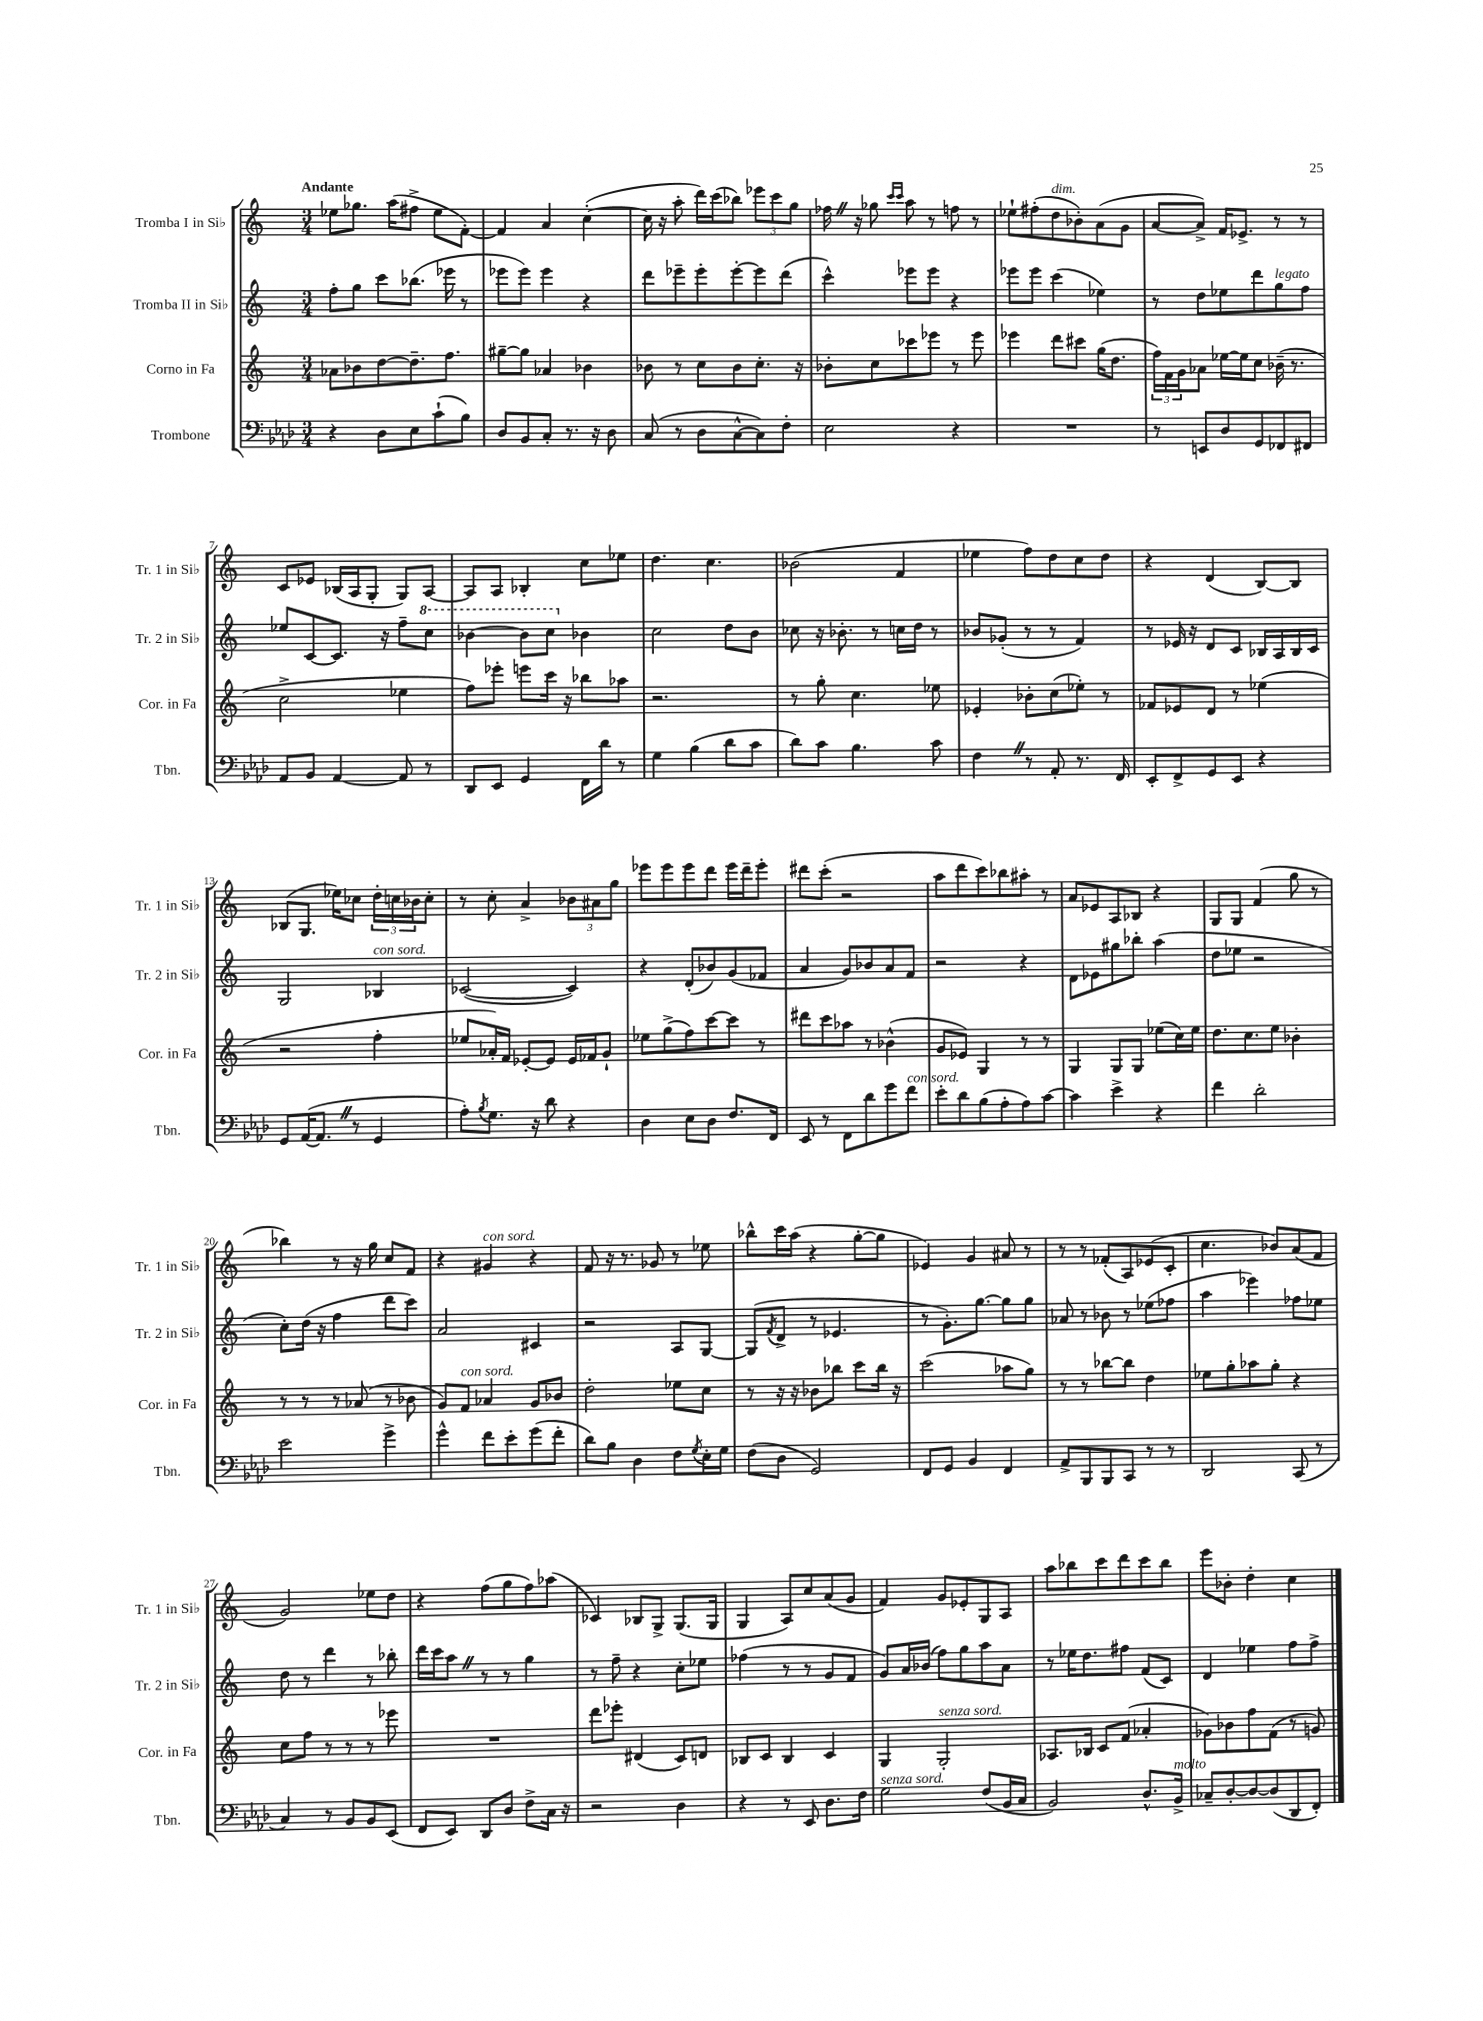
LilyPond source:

<<
\new StaffGroup <<
\new Staff = "s0" \with { instrumentName = "Tromba I in Sib" shortInstrumentName = "Tr. 1 in Sib" } {
    \clef treble \key c \major \numericTimeSignature \time 3/4 \tempo "Andante"
    ees''8 ges''8. a''16( fis''8-> ees''8 f'8~-.) |
    f'4 a'4 c''4~-.( |
    c''16 r16 a''8-. d'''16) c'''16( bes''8) \tuplet 3/2 { ees'''8 c'''8 g''8 } |
    fes''16 \once \override BreathingSign.text = \markup { \musicglyph "scripts.caesura.straight" } \breathe r16 ges''8 \grace { c'''16 c'''16 } a''8 r8 f''8 r8 |
    ees''8-! fis''8-.( d''8^\markup { \italic "dim." } bes'8-.) a'8( g'8 |
    a'8~ a'8->) f'16 ees'8.-> r8 r8 |
    c'8 ees'8 bes16( a16 g8-. g8) a8~ |
    a8 a8 bes4-. c''8 ees''8 |
    d''4. c''4. |
    bes'2( f'4 |
    ees''4 f''8) d''8 c''8 d''8 |
    r4 d'4( b8~) b8 |
    bes8( g8. ees''16) ces''8 \tuplet 3/2 { d''16-. c''16 bes'16 } c''8-. |
    r8 c''8-. a'4-> \tuplet 3/2 { bes'8 ais'8 g''8 } |
    ees'''8 ees'''8 ees'''8 d'''8 ees'''16 d'''16-- ees'''8-. |
    dis'''8 c'''8-.( r2 |
    a''8 d'''8 c'''8) bes''8 ais''8-. r8 |
    a'8 ees'8 a8 bes8 r4 |
    g8 g8 f'4( g''8 r8 |
    bes''4) r8 r16 g''16 c''8 f'8 |
    r4 gis'4^\markup { \italic "con sord." } r4 |
    f'8 r16 r8. ges'8 r8 ees''8 |
    bes''8-^ c'''16 a''16( r4 g''8~-. g''8 |
    ees'4) g'4 ais'8 r8 |
    r8 r8 fes'8-.( a8) ees'8( c'8-. |
    c''4. bes'8) a'8( f'8 |
    g'2) ees''8 d''8 |
    r4 f''8( g''8 f''8) aes''8( |
    ces'4) bes8 g8-> g8.( g16 |
    g4 a8) c''8 a'8( g'8 |
    f'4) g'8 ees'8-. g8 a8 |
    a''8 bes''8 c'''8 d'''8 c'''8 bes''8 |
    e'''8 bes'8-. d''4-. c''4 \bar "|." |
}
\new Staff = "s1" \with { instrumentName = "Tromba II in Sib" shortInstrumentName = "Tr. 2 in Sib" } {
    \clef treble \key c \major \numericTimeSignature \time 3/4
    f''8-. g''8 c'''8 bes''8.( ees'''16 r8 |
    ees'''8 ees'''8) ees'''4 r4 |
    d'''8 ees'''8-- ees'''8-. ees'''8~-. ees'''8 d'''8( |
    c'''4-^) ees'''8 ees'''8 r4 |
    ees'''8 ees'''8 c'''4( ees''4) |
    r8 d''8 ees''8 d'''8 g''8^\markup { \italic "legato" } f''8 |
    ees''8 c'8~ c'8. r16 f''8-- \ottava #1 c'''8 |
    bes''4~ bes''8 c'''8 \ottava #0 bes'4 |
    c''2 d''8 b'8 |
    ces''8 r16 bes'8.-. r8 c''16 d''16 r8 |
    bes'8 ges'8-.( r8 r8 f'4) |
    r8 ees'16 r16 d'8 c'8 bes16 a16 bes16 c'16 |
    g2 bes4^\markup { \italic "con sord." } |
    ces'2~( ces'4) |
    r4 d'8-.( bes'8) g'8( fes'8 |
    a'4 g'8) bes'8 a'8 f'8 |
    r2 r4 |
    d'8 ees'8 gis''8 bes''8-. a''4( |
    d''8 ees''8 r2 |
    c''8-.) d''16( r16 f''4 d'''8 c'''8) |
    a'2 cis'4 |
    r2 a8 g8~ |
    g8( \acciaccatura { f'8 } d'8-> r8 ees'4. |
    r8 g'8.-.) g''8.~ g''8 g''8 |
    aes'8 r8 bes'8 r8 ees''8( fes''8 |
    a''4 ees'''4) fes''8 ees''8 |
    d''8 r8 d'''4 r8 bes''8-. |
    d'''16 c'''16 a''8 \once \override BreathingSign.text = \markup { \musicglyph "scripts.caesura.straight" } \breathe r8 r8 g''4 |
    r8 f''8-- r4 c''8-. ees''8 |
    fes''4( r8 r8 g'8 f'8 |
    g'8) a'16 bes'16( f''8) g''8 a''8 a'8 |
    r8 ees''16 d''8. fis''8 f'8( c'8) |
    d'4 ees''4 f''8 f''8-> \bar "|." |
}
\new Staff = "s2" \with { instrumentName = "Corno in Fa" shortInstrumentName = "Cor. in Fa" } {
    \clef treble \key c \major \numericTimeSignature \time 3/4
    aes'8 bes'8 d''8~ d''8.-- f''8. |
    gis''8~-- gis''8 aes'4 bes'4 |
    bes'8 r8 c''8 bes'8 c''8.-. r16 |
    bes'8-. c''8 ces'''8 ees'''8 r8 ees'''8 |
    ees'''4 d'''8 cis'''8 g''16( d''8. |
    \tuplet 3/2 { f''16) f'16 g'16 } aes'8 ees''16~ ees''16 c''8 bes'16--( r8. |
    c''2-> ees''4 |
    f''8) ees'''8-. e'''8 c'''16 r16 bes''8 aes''8 |
    r2. |
    r8 g''8-. c''4. ees''8 |
    ees'4-. bes'8-. c''8( ees''8-.) r8 |
    fes'8 ees'8 d'8 r8 ees''4( |
    r2 f''4-. |
    ees''8 aes'16-.) f'16 ees'8~-. ees'8 ees'16 fes'16 g'8-! |
    ees''8 g''8->( f''8) c'''8~ c'''8 r8 |
    dis'''8 c'''8 aes''8 r8 bes'4-^( |
    g'8 ees'8) g4 r8 r8 |
    g4 g8 g8 ees''8( c''16) ees''16 |
    d''8. c''8. e''8 bes'4-. |
    r8 r8 r8 aes'8( r8 bes'8 |
    g'8) f'8^\markup { \italic "con sord." } aes'4 g'8 bes'8 |
    d''2-. ees''8 c''8 |
    r8 r16 r16 bes'8 bes''8 c'''8 bes''16 r16 |
    c'''2( aes''8 g''8) |
    r8 r8 bes''8~ bes''8 d''4 |
    ees''8 g''8-. aes''8 g''8-. r4 |
    c''8 f''8 r8 r8 r8 ees'''8 |
    R2. |
    d'''8 ees'''8-. dis'4( c'8) d'8 |
    bes8 c'8 bes4 c'4 |
    g4 g2-.^\markup { \italic "senza sord." } |
    aes8. bes16 c'8 f'8( aes'4-. |
    ges'8) bes'8 f''8 f'8( r8 g'8) \bar "|." |
}
\new Staff = "s3" \with { instrumentName = "Trombone" shortInstrumentName = "Tbn." } {
    \clef bass \key aes \major \numericTimeSignature \time 3/4
    r4 des8 ees8 c'8-!( bes8) |
    des8 bes,8 c8-. r8. r16 des8 |
    c8( r8 des8 c8~-^ c8) f8-. |
    ees2 r4 |
    R2. |
    r8 e,8 des8 g,8 fes,8 fis,8 |
    aes,8 bes,8 aes,4~ aes,8 r8 |
    des,8 ees,8 g,4 f,16 des'16 r8 |
    g4 bes4( des'8 c'8 |
    des'8) c'8 bes4. c'8 |
    f4 \once \override BreathingSign.text = \markup { \musicglyph "scripts.caesura.straight" } \breathe r8 aes,8-. r8. f,16 |
    ees,8-. f,8-> g,8 ees,8 r4 |
    g,8 aes,16~( aes,8. \once \override BreathingSign.text = \markup { \musicglyph "scripts.caesura.straight" } \breathe r8 g,4 |
    aes8-.) \acciaccatura { bes8 } g8. r16 des'8 r4 |
    des4 ees8 des8 f8. f,16 |
    ees,8 r8 f,8 des'8 g'8 f'8^\markup { \italic "con sord." } |
    ees'8-. des'8 bes8( aes8-. aes8) c'8~ |
    c'4 ees'4-> r4 |
    f'4 des'2-. |
    ees'2 g'4-> |
    g'4-^ f'8 ees'8-. g'8( f'8-. |
    des'8) bes8 des4 f8 \acciaccatura { g8 } ees16-. g16 |
    f8( des8 g,2) |
    f,8 g,8 bes,4 f,4 |
    aes,8-> bes,,8 bes,,8 c,8 r8 r8 |
    des,2 c,8( r8 |
    c4) r8 bes,8 bes,8 ees,8( |
    f,8 ees,8) des,8 des8 f8-> c16 r16 |
    r2 des4 |
    r4 r8 ees,8 des8. f16 |
    g2^\markup { \italic "senza sord." } f8( bes,16 c16 |
    bes,2) des8.-^ bes,16->^\markup { \italic "molto" } |
    ces8-- des8~-. des8~ des8( des,8 f,8-.) \bar "|." |
}
>>
>>
